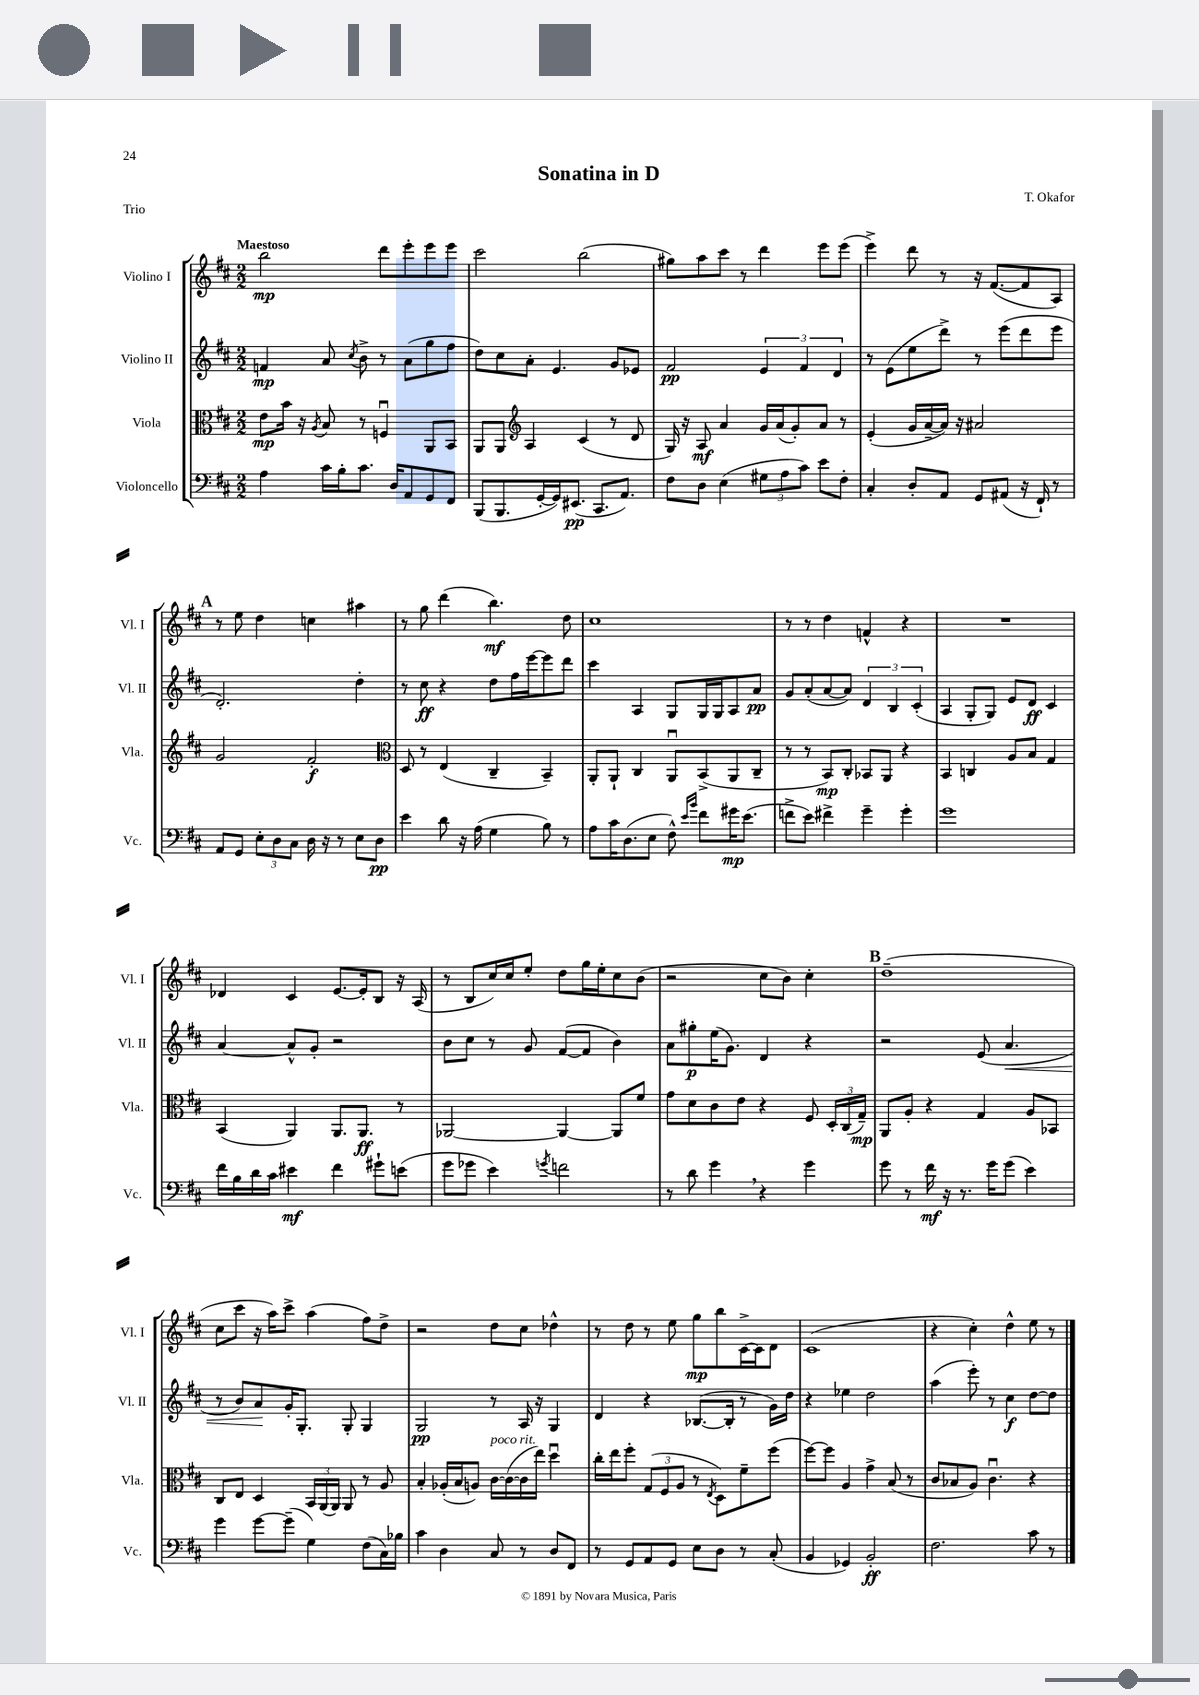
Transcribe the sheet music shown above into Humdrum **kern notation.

**kern	**kern	**kern	**kern
*staff4	*staff3	*staff2	*staff1
*clefF4	*clefC3	*clefG2	*clefG2
*k[f#c#]	*k[f#c#]	*k[f#c#]	*k[f#c#]
*M2/2	*M2/2	*M2/2	*M2/2
4A	8e	4f	2bb
.	16b	.	.
.	16r	.	.
.	8qA	.	.
16c#	8B	8a	.
16B'	.	.	.
.	.	8qcc#	.
8.c#	8r	8b^	.
.	4Fu	8r	8ddd
16D	.	.	.
8AA	.	(8a	8eee'
8GG	8AA	8gg	8eee
8FF#	8BB	8ff#	8eee
=	=	=	=
(8BBB	8AA	8dd)	2ccc#
8.BBB	8AA	8cc#	.
*	*clefG2	*	*
.	4A	8a'	.
[16GG'	.	.	.
16GG])	.	4.e	.
(8.EE#	.	.	.
.	(4c#	.	(2bb
8.CC#	.	.	.
.	8r	8g	.
8.AA)	.	.	.
.	8d	8e-	.
=	=	=	=
8F#	16G)	2f#	8gg#)
.	16r	.	.
8D	8A	.	8aa
(4E	4a	.	8ccc#
.	.	.	8r
12G#	16g	6e	4ddd
.	(16a	.	.
12A	.	.	.
.	8g')	.	.
12c#)	.	6f#	.
8e	8a	.	8eee
.	.	6d	.
8F#'	8r	.	(8eee
=	=	=	=
4C#'	(4e'	8r	4eee^)
.	.	(8e	.
8D'	16g	8ee	8ddd
.	[16a~	.	.
8AA	16a])	8ddd^)	8r
.	16r	.	.
8GG	2a#	8r	16r
.	.	.	([8.f#
(8AA#	.	(8eee	.
16r	.	8ddd	8f#]
16FF#`)	.	.	.
8r	.	8eee	8A)
=	=	=	=
8AA	2g	2.d')	8r
8GG	.	.	8ee
12E'	.	.	4dd
12D	.	.	.
12C#	.	.	.
16D	2f#'	.	4cc
16r	.	.	.
8r	.	.	.
8E	.	4dd'	4aa#
8D	.	.	.
=	=	=	=
*	*clefC3	*	*
4e	8D	8r	8r
.	8r	8cc#	8gg
8d	(4E	4r	(4ddd
16r	.	.	.
(16A	.	.	.
4G	4C#~	8dd	4.bb)
.	.	16ff#	.
.	.	[16eee	.
8B)	4BB~)	8eee]	.
8r	.	8ddd	8dd
=	=	=	=
8A	8AA'	4ccc#	1cc#
16c#	8AA`	.	.
(8.D	.	.	.
.	4C#	4A	.
8E	.	.	.
8F#^^)	8AAu	8G	.
16qqe	.	.	.
16qqb	.	.	.
8f#	(8BB^	16G	.
.	.	16G	.
16g#	8AA	8A	.
(8.e	.	.	.
.	8C#~	8a	.
=	=	=	=
8f^	8r	8g	8r
8e)	8r	(8a'	8r
4f#^	8BB)	[8a	4dd
.	8C#'	8a])	.
4g~	8BB-	6d	4f^^
.	8AA	.	.
.	.	6B	.
4g'	4r	.	4r
.	.	(6c#'	.
=	=	=	=
1g	4BB	4A	1r
.	4C	8G'	.
.	.	8G)	.
.	8A	8e	.
.	8B	8d	.
.	4G	4c#	.
=	=	=	=
16f#	(4BB	[4a	4d-
16B	.	.	.
16d	.	.	.
16c#	.	.	.
4e#	4AA)	8a^^]	4c#
.	.	8g'	.
4f#	8.AA	2r	[8.e
.	8.AA	.	16e']
8g#`	.	.	8B
(8e	8r	.	16r
.	.	.	(16A
=	=	=	=
8g	[2AA-	8b	8r
8g-	.	8cc#	8B
4e)	.	8r	16cc#)
.	.	.	16cc#
.	.	8g	8ee'
8qg	.	.	.
2f	4AA-_	([8f#	8dd
.	.	8f#]	16gg
.	.	.	16ee'
.	8AA-]	4b)	8cc#
.	8f#	.	(8b
=	=	=	=
8r	8g	8a	2r
8d	8d	8gg#'	.
4g	8c#	(16ee	.
.	.	8.g)	.
.	8e	.	.
4r	4r	4d	8cc#
.	.	.	8b)
4g	8F#	4r	4cc#'
.	24D'	.	.
.	(24C#	.	.
.	24G~)	.	.
=	=	=	=
8g	8AA	2r	(1dd~
8r	8A'	.	.
16f#	4r	.	.
16r	.	.	.
8.r	.	.	.
.	4G	(8e	.
16g	.	.	.
(8g	.	4.a	.
4e)	8A	.	.
.	8BB-	.	.
=	=	=	=
4g	8C#	8r	8cc#
.	8E	8b)	8ccc#
[8g	4D	8a	16r
.	.	.	16aa)
(8g~]	.	16g'	8ccc#^
.	.	8.G'	.
4G)	24BB	.	(4aa
.	(24AA	.	.
.	24AA)	.	.
.	8AA	8G'	.
(8F#	8r	4G	8ff#)
16C#)	8A	.	8dd^
16B-	.	.	.
=	=	=	=
4c#	4B'	2G	2r
4D	(16A-'	.	.
.	16B	.	.
.	8A)	.	.
8C#	[16c#	8r	8dd
.	(16c#_	.	.
8r	16c#]	16A	8cc#
.	16ee)	16r	.
8D	4ddu	4G	4dd-^^
8FF#	.	.	.
=	=	=	=
8r	16cc#'	4d	8r
.	16ee	.	.
8GG	8ff#'	.	8dd
8AA	(12G	4r	8r
.	12F#	.	.
8GG	.	.	8ee
.	12A	.	.
8E	8r	([8.B-	8gg
.	8qE	.	.
8D	8D)	.	8bb
.	.	16B-']	.
8r	8f#~	8r	[16c#^
.	.	.	16c#]
(8C#'	(8ff#	16g)	8d
.	.	16dd	.
=	=	=	=
4BB	[8ff#)	4r	(1c#
.	8ff#]	.	.
4GG-)	4A	4ee-	.
2BB'	4g^	2dd	.
.	(8B	.	.
.	8r	.	.
=	=	=	=
2.F#	8c#	(4aa	4r
.	8B-	.	.
.	8A)	8eee')	4cc#')
.	4.c#u	8r	.
.	.	4cc#	4dd^^
8c#	4r	[8dd	8ee
8r	.	8dd]	8r
==	==	==	==
*-	*-	*-	*-
